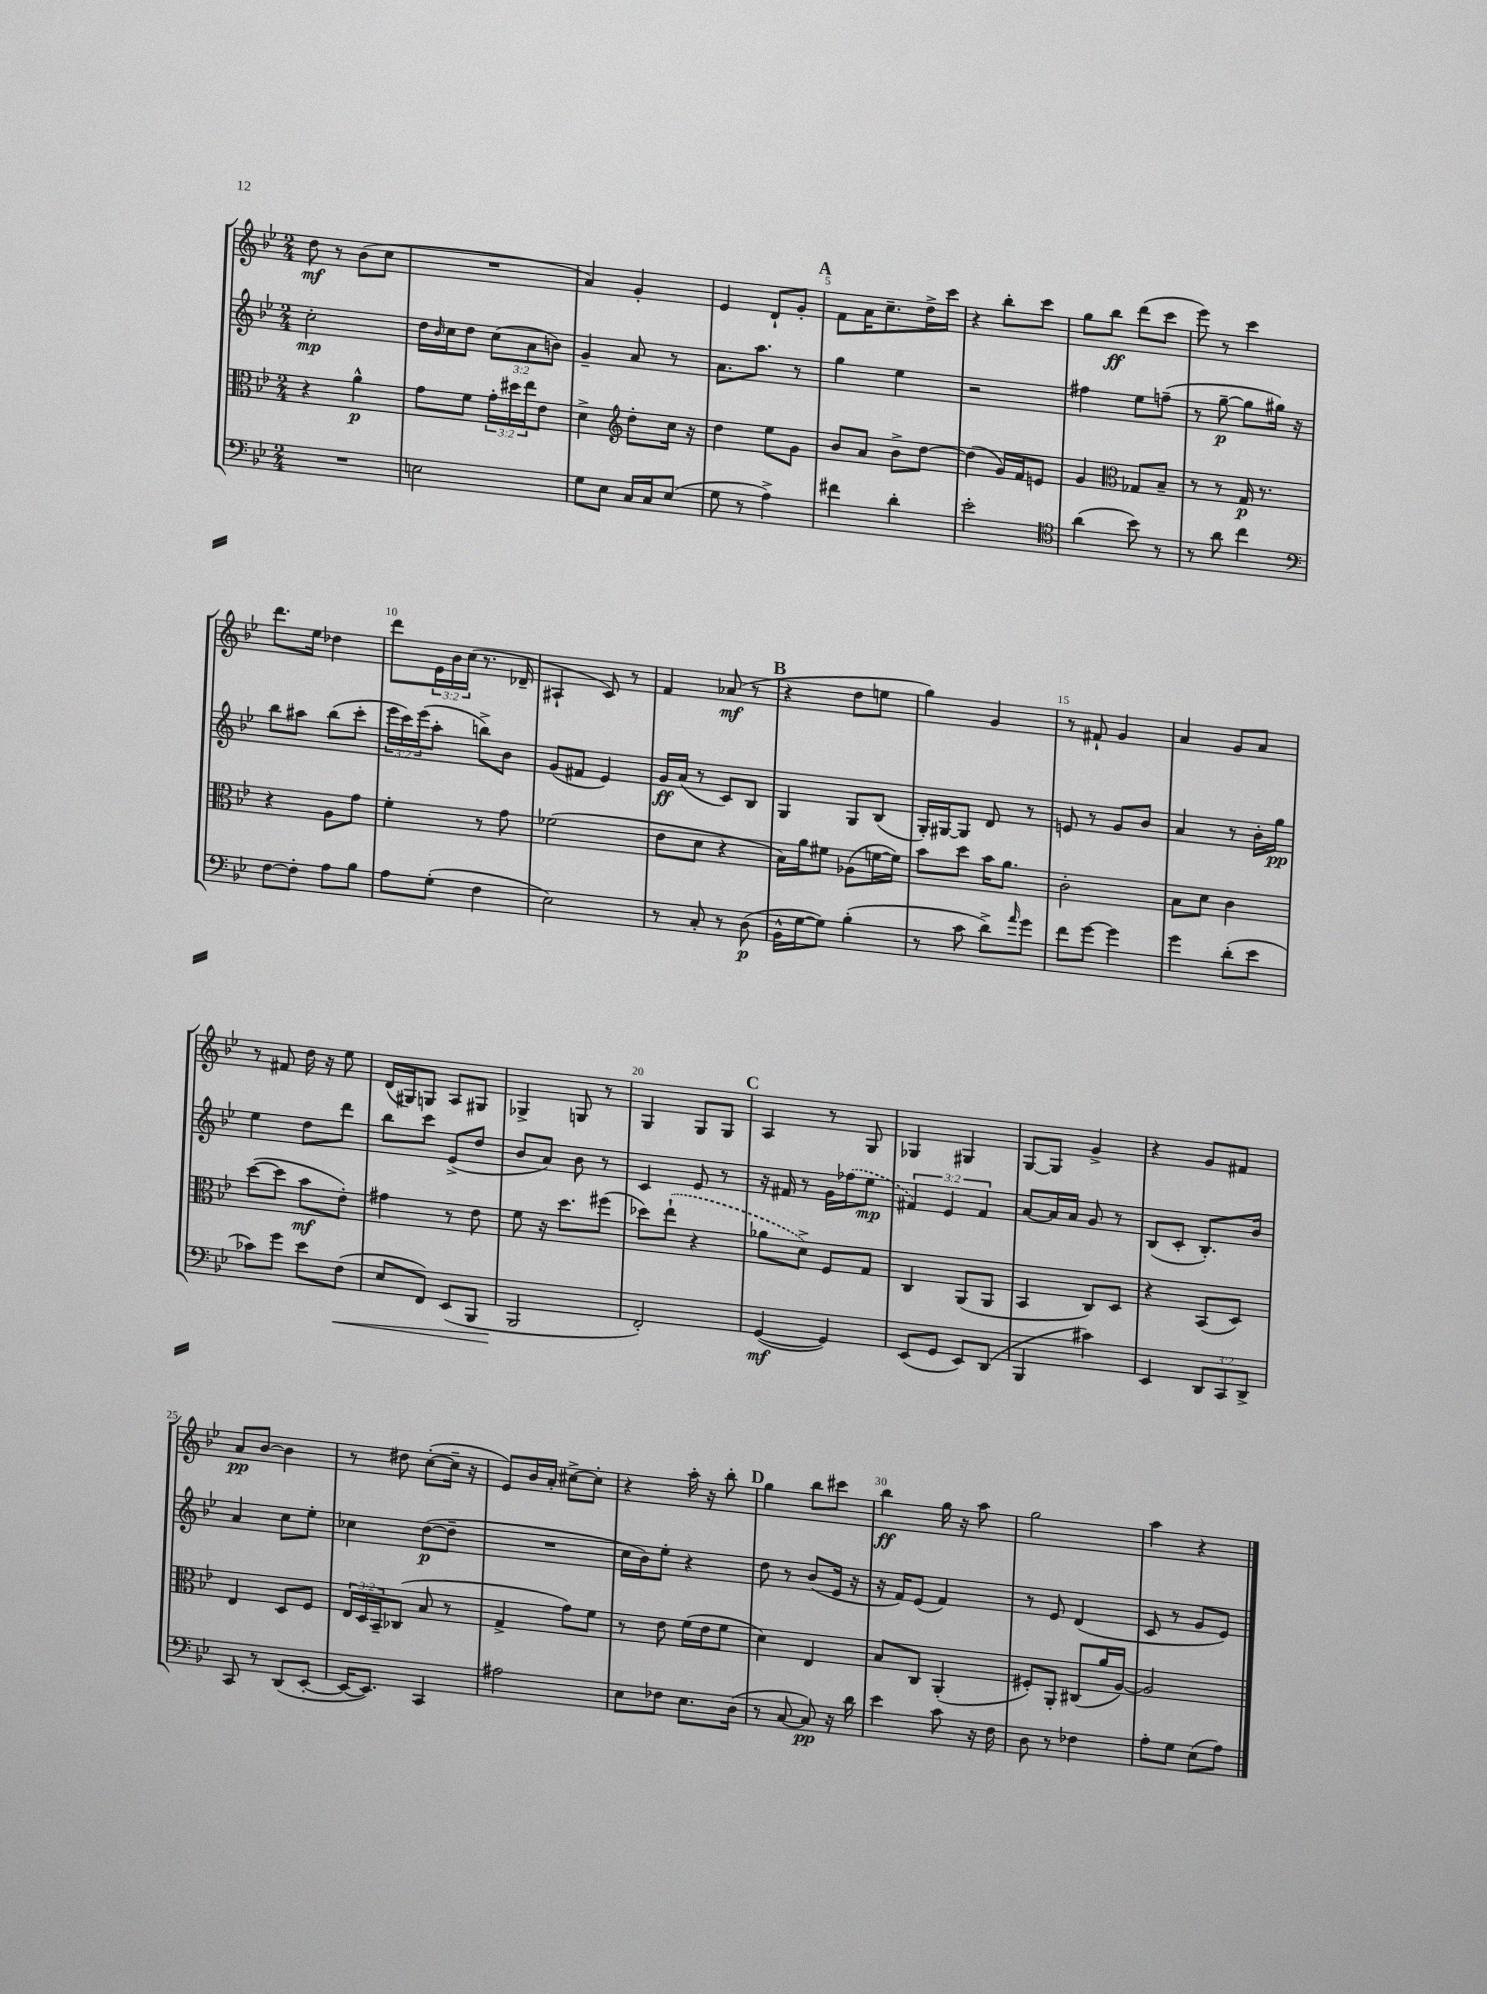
<<
\new StaffGroup <<
\new Staff = "s0" {
    \clef treble \key bes \major \numericTimeSignature \time 2/4 \override Staff.TupletNumber.text = #tuplet-number::calc-fraction-text
    d''8\mf r8 bes'8( c''8 |
    R2 |
    a'4) g'4-. |
    ees'4 d'8-! g'8-. |
    \mark \markup { \bold "A" } f'8 a'16 c''8.-- d''16-> c'''16 |
    r4 bes''8-. c'''8 |
    g''8 bes''8\ff d'''8( c'''8 |
    ees'''8) r8 c'''4 |
    d'''8. ees''16 des''4 |
    d'''8 \tuplet 3/2 { ees'16 bes'16 c''16( } r8. des'16-- |
    ais4-! c'8) r8 |
    f'4 aes'8\mf( r8 |
    \mark \markup { \bold "B" } r4 d''8 e''8 |
    g''4) g'4 |
    r8 fis'8-! g'4 |
    a'4 g'8 a'8 |
    r8 fis'8 d''16 r16 ees''8 |
    d'16( gis16) g8 a8 gis8 |
    ges4-> g8 r8 |
    g4 g8 g8 |
    \mark \markup { \bold "C" } a4 r8 g8 |
    ges4 gis4 |
    g8~ g8 g'4-> |
    r4 g'8 fis'8 |
    a'8\pp bes'8~ bes'4 |
    r8 dis''8 c''8~-.( c''16-- r16 |
    ees'8) bes'16 a'16-. cis''8~-> cis''8-. |
    r4 a''16-. r16 bes''8-. |
    \mark \markup { \bold "D" } g''4 bes''8 cis'''8 |
    bes''4\ff g''16 r16 a''8 |
    g''2 |
    a''4 r4 \bar "|." |
}
\new Staff = "s1" {
    \clef treble \key bes \major \numericTimeSignature \time 2/4 \override Staff.TupletNumber.text = #tuplet-number::calc-fraction-text
    c''2-.\mp |
    d''16 \grace { bes'16 } c''16 d''8 \tuplet 3/2 { c''8( a'8 b'8) } |
    g'4-- a'8 r8 |
    a'8. a''8. r8 |
    \mark \markup { \bold "A" } g''4 ees''4 |
    r2 |
    fis''4 ees''8 f''8--( |
    r8 g''8~--\p g''8 gis''16) r16 |
    bes''8 ais''8 bes''8( c'''8-. |
    \tuplet 3/2 { ees'''16 c'''16) ees'''16( } a''8-. b''8->) bes'8 |
    g'8( fis'8 ees'4) |
    g'16\ff a'16( r8 c'8) bes8 |
    \mark \markup { \bold "B" } g4 g8 bes8( |
    g16-.) gis16~ gis8 d'8 r8 |
    e'8 r8 g'8 bes'8 |
    a'4 r8 bes'16-. g''16\pp |
    ees''4 d''8 d'''8 |
    bes''8 c'''8 ees'8->( d''8 |
    bes'8 a'8) bes'8 r8 |
    c'4 ees'8 r8 |
    \mark \markup { \bold "C" } r16 fis'16 r8 g'16 \once \slurDashed fes''16( ees''8\mp |
    \tuplet 3/2 { fis'4) ees'4 fis'4 } |
    a'8~ a'16 a'16 g'8 r8 |
    bes8( c'8-. bes8.-.) bes'16 |
    a'4 c''8 ees''8-. |
    ces''4 d''8~\p( d''8-- |
    R2 |
    c''16 bes'16) ees''8-. r4 |
    \mark \markup { \bold "D" } d''8 r8 bes'8( ees'16 r16 |
    r16 f'16) ees'8( f'4) |
    r8 ees'8 d'4( |
    c'8 r8 g'8 ees'8) \bar "|." |
}
\new Staff = "s2" {
    \clef alto \key bes \major \numericTimeSignature \time 2/4 \override Staff.TupletNumber.text = #tuplet-number::calc-fraction-text
    r4 a'4-^\p |
    g'8 f'8 \tuplet 3/2 { g'16-. dis''16 ees''16 } ees'8 |
    d'4-> \clef treble d''8-. c''16 r16 |
    d''4 ees''8 g'8 |
    \mark \markup { \bold "A" } bes'8 a'8 bes'8-> d''8~ |
    d''4( g'16) f'16 e'8 |
    g'4 \clef alto ges8 bes8-- |
    r8 r8 g16\p r8. |
    r4 a8 g'8 |
    f'4-. r8 g'8 |
    fes'2( |
    ees'8 d'8 r4 |
    \mark \markup { \bold "B" } bes16) a'16 fis'8 aes8( f'16~ f'16) |
    bes'8 d''8 bes'16 a'8. |
    c'2-. |
    bes8 d'8 c'4 |
    d''8~( d''8 bes'8\mf ees'8-.) |
    gis'4 r8 ees'8 |
    f'8 r16 d''8. fis''8( |
    des''8) \once \slurDashed ees''8-!( r4 |
    \mark \markup { \bold "C" } aes'8 d'8->) f8 g8 |
    c4 a,8( a,8 |
    bes,4 c8) d8 |
    r4 bes,8( d8) |
    ees4 d8 f8 |
    \tuplet 3/2 { ees16 d16 bes,16-- } ces8( bes8 r8 |
    g4-> g'8) f'8 |
    r8 ees'8 f'16( ees'16 f'8 |
    \mark \markup { \bold "D" } d'4) ees4 |
    bes8 c8 a,4-.( |
    fis8-.) a,8-. cis8( a'16 a16~) |
    a2 \bar "|." |
}
\new Staff = "s3" {
    \clef bass \key bes \major \numericTimeSignature \time 2/4 \override Staff.TupletNumber.text = #tuplet-number::calc-fraction-text
    R2 |
    e2 |
    g8 ees8 c16 c16 ees8( |
    g8 r8 a4->) |
    \mark \markup { \bold "A" } fis'4 d'4-. |
    ees'2-. |
    \clef tenor a'4( bes'8) r8 |
    r8 a'8 c''4 |
    \clef bass f8~ f8-. a8 bes8 |
    a8 g8-.( f4 |
    ees2) |
    r8 c8-. r8 d8\p( |
    \mark \markup { \bold "B" } bes,16-^ g16~ g8) bes4-.( |
    r8 c'8 d'8->) \grace { a'16 } g'8 |
    f'8 g'8~ g'4 |
    g'4 d'8-.( ees'8 |
    ces'8) g'8 ees'8 f8\<( |
    ees8 f,8) ees,8( bes,,8 |
    bes,,2\! |
    f,2-.) |
    \mark \markup { \bold "C" } g,4~\mf( g,4) |
    ees,8( g,8 ees,8) d,8( |
    bes,,4 cis'4) |
    ees,4 \tuplet 3/2 { d,8 c,8 d,8-> } |
    c,8 r8 d,8( ees,8~-. |
    ees,16~ ees,8.) c,4 |
    ais2 |
    ees8 fes8 ees8. d16( |
    \mark \markup { \bold "D" } r8 c8~ c8\pp) r16 d'16 |
    ees'4 c'8 r16 f16 |
    d8 r8 fes4 |
    a8-. g8 ees8( a8) \bar "|." |
}
>>
>>
\layout { \context { \Score \override BarNumber.break-visibility = ##(#f #t #t) barNumberVisibility = #(every-nth-bar-number-visible 5) } }
